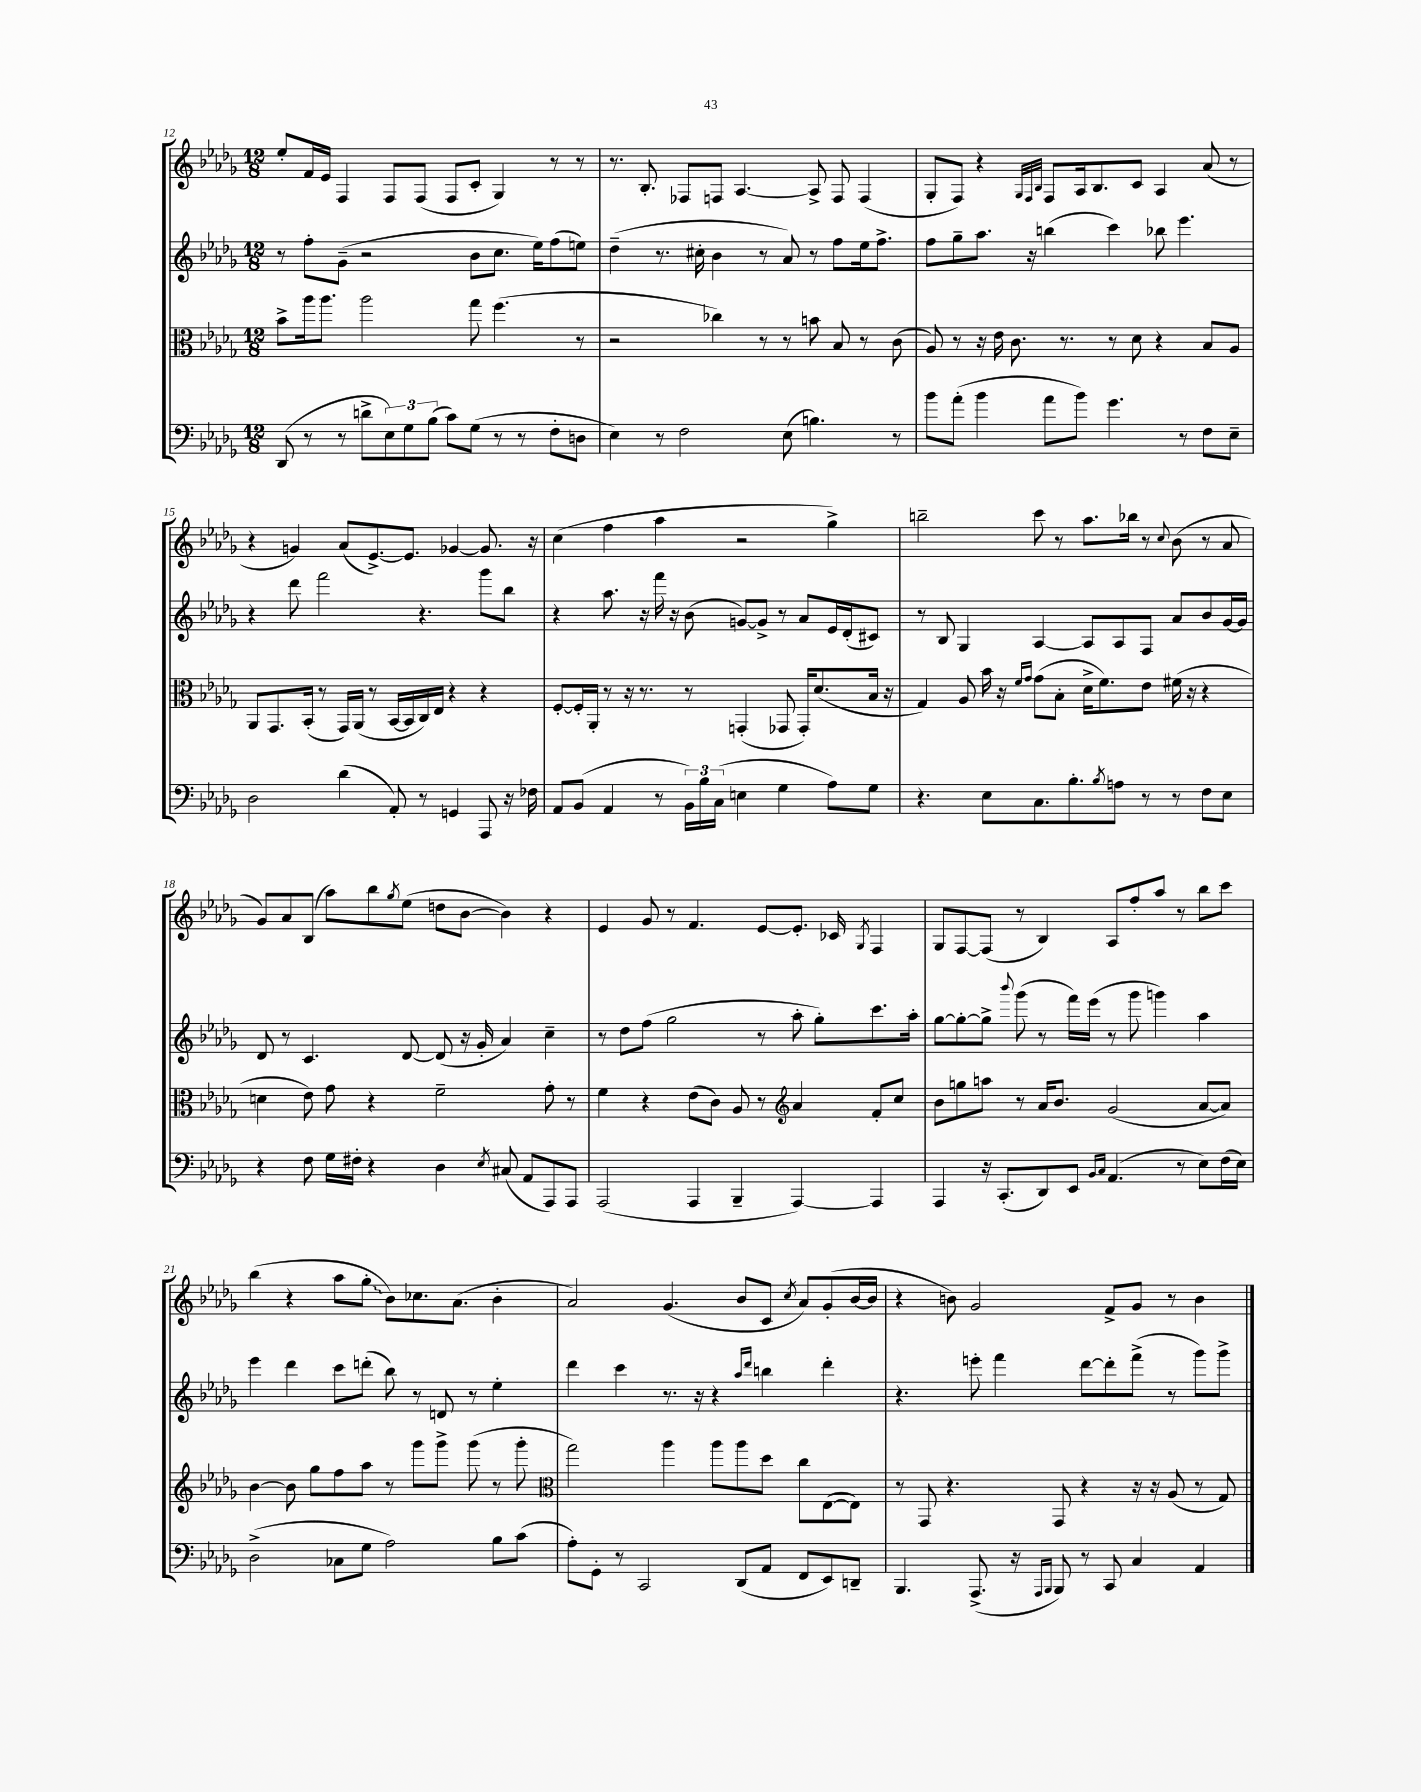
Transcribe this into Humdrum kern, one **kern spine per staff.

**kern	**kern	**kern	**kern
*staff4	*staff3	*staff2	*staff1
*clefF4	*clefC3	*clefG2	*clefG2
*k[b-e-a-d-g-]	*k[b-e-a-d-g-]	*k[b-e-a-d-g-]	*k[b-e-a-d-g-]
*M12/8	*M12/8	*M12/8	*M12/8
(8DD-	8b-^	8r	8ee-'
8r	16aa-	8ff'	16f
.	8.aa-	.	16e-
8r	.	(8g-~	4F
8d^	2aa-	2r	.
12E-)	.	.	8F
12G-	.	.	.
.	.	.	(8F
(12B-	.	.	.
8c)	.	.	8F
(8G-	8gg-	8b-	8c'
8r	(4.ff	8.cc	4G-)
8r	.	.	.
.	.	16ee-)	.
8F'	.	(8ff	8r
8D	8r	8ee)	8r
=	=	=	=
4E-)	2r	(4dd-~	8.r
.	.	.	8.B-'
8r	.	8.r	.
2F	.	.	8F-
.	.	16cc#'	.
.	4cc-)	4b-	8F
.	.	.	[4.A-
.	8r	8r	.
(8E-	8r	8a-)	.
4.B)	8b	8r	8A-^]
.	8B-	8ff	8F
.	8r	16ee-	(4F
.	.	8.ff^	.
8r	(8c	.	.
=	=	=	=
8b-	8A-)	8ff	8G-'
(8a-'	8r	8gg-~	8F)
4b-	16r	8.aa-	4r
.	16e-	.	.
.	8.c	.	.
.	.	16r	.
.	.	.	32qqG-
.	.	.	32qqF
.	.	.	32qqB-
8a-	.	(4bb	8F
.	8.r	.	.
8b-)	.	.	16A-
.	.	.	8.B-
4.g-	8r	4ccc)	.
.	8d-	.	8c
.	4r	8bb-	4A-
8r	.	4.eee-	.
8F	8B-	.	(8a-
8E-~	8A-	.	8r
=	=	=	=
2D-	8AA-	4r	4r
.	8.GG-	.	.
.	.	8ddd-	4g)
.	(16BB-'	.	.
.	8r	2fff	.
(4d-	16GG-)	.	(8a-
.	(16AA-	.	.
.	8r	.	[8.e-^)
8AA-')	[16BB-	.	.
.	16BB-]	.	8.e-]
8r	16C)	4.r	.
.	16E-	.	.
4GG	4r	.	[4g-
8AAA-	4r	8ggg-	8.g-]
16r	.	8bb-	.
16F-	.	.	16r
=	=	=	=
8AA-	[8F'	4r	(4cc
(8BB-	16F']	.	.
.	16AA-'	.	.
4AA-	8r	8.aa-	4ff
.	16r	.	.
.	8.r	16r	.
8r	.	16fff	4aa-
.	.	16r	.
24BB-)	8r	(8b-	.
24B-	.	.	.
(24C	.	.	.
4E	(4GG'	[8g)	2r
.	.	8g^]	.
4G-	8GG-	8r	.
.	16GG-')	8a-	.
.	(8.d-	.	.
8A-)	.	16e-	4gg-^)
.	.	(16d-'	.
8G-	16B-	8c#)	.
.	16r	.	.
=	=	=	=
4.r	4G-)	8r	2bb~
.	.	8B-	.
.	8A-	4G-	.
8E-	16b-	.	.
.	16r	.	.
.	16qqf	.	.
.	16qqg-	.	.
8.C	(8g-	[4A-	8ccc
.	8B-'	.	8r
8.B-'	.	.	.
.	16d-^	8A-]	8.aa-
.	8.f)	.	.
8qB-	.	.	.
8A	.	8A-	.
.	.	.	16bb-
8r	8e-	8F	8r
.	.	.	8qqcc
8r	(16f#	8a-	(8b-
.	16r	.	.
8F	4r	8b-	8r
8E-	.	[16g-	8a-
.	.	16g-]	.
=	=	=	=
4r	4d	8d-	8g-)
.	.	8r	8a-
8F	8e-)	4.c	(8B-
16G-	8g-	.	8aa-)
16F#'	.	.	.
4r	4r	.	8bb-
.	.	.	8qgg-
.	.	[8d-	(8ee-
4D-	2f~	(8d-]	8dd
.	.	16r	[8b-
.	.	16g-'	.
8qE-	.	.	.
(8C#	.	4a-)	4b-])
8AA-	.	.	.
8AAA-)	8g-'	4cc~	4r
8AAA-	8r	.	.
=	=	=	=
(2AAA-	4f	8r	4e-
.	.	8dd-	.
.	4r	(8ff	8g-
.	.	2gg-	8r
4AAA-	(8e-	.	4.f
.	8c)	.	.
4BBB-~	8A-	.	.
.	8r	8r	[8e-
*	*clefG2	*	*
[4AAA-)	4a-	8aa-'	8.e-']
.	.	8gg-')	.
.	.	.	16c-
.	.	.	8qG-
4AAA-]	8f'	8.ccc	4F
.	8cc	.	.
.	.	16aa-'	.
=	=	=	=
4AAA-	8b-	[8gg-	8G-
.	8gg	8gg-'_	[8F
16r	8aa	8gg-^]	(8F]
(8.CC'	.	.	.
.	.	8qqbbb-	.
.	8r	(8ggg-	8r
8DD-)	16a-	8r	4B-)
.	8.b-	.	.
8EE-	.	16fff)	.
.	.	(16eee-	.
16qqBB-	.	.	.
16qqC	.	.	.
(4.AA-	(2g-	8r	8A-
.	.	8ggg-	8ff'
.	.	4ggg)	8aa-
8r	.	.	8r
8E-)	[8a-	4aa-	8bb-
(16F	8a-])	.	8ccc
16E-)	.	.	.
=	=	=	=
(2D-^	[4b-	4eee-	(4bb-
.	8b-]	4ddd-	4r
.	8gg-	.	.
8C-	8ff	8ccc	8aa-
8G-	8aa-	(8ddd'	8gg-'
2A-)	8r	8bb-)	8b-)
.	8ggg-	8r	8.cc-
.	8ggg-^	8d	.
.	.	.	(8.a-
.	(8ggg-	8r	.
8B-	8r	4ee-'	4b-'
(8c	8ggg-'	.	.
=	=	=	=
*	*clefC3	*	*
8A-')	2gg-)	4ddd-	2a-)
8GG-'	.	.	.
8r	.	4ccc	.
2CC	.	.	.
.	4aa-	8.r	(4.g-
.	.	16r	.
.	8aa-	4r	.
(8DD-	8aa-	.	8b-
.	.	16qqaa-	.
.	.	16qqddd-	.
8AA-	8dd-	4bb	8c
.	.	.	8qcc
8FF	8cc	.	8a-)
8EE-)	([8E-	4ddd-'	(8g-'
8DD~	8E-])	.	[16b-
.	.	.	16b-]
=	=	=	=
4.BBB-	8r	4.r	4r
.	8GG-	.	.
.	4.r	.	8b)
(8.AAA-^	.	8eee'	2g-
.	.	4fff	.
16r	.	.	.
16qqAAA-	.	.	.
16qqBBB-	.	.	.
8BBB-)	8GG-	.	.
8r	4r	[8ddd-	.
8CC	.	8ddd-']	8f^
4C	16r	(8fff^	8g-
.	16r	.	.
.	(8A-	8r	8r
4AA-	8r	8ggg-)	4b
.	8G-)	8ggg-^	.
==	==	==	==
*-	*-	*-	*-
